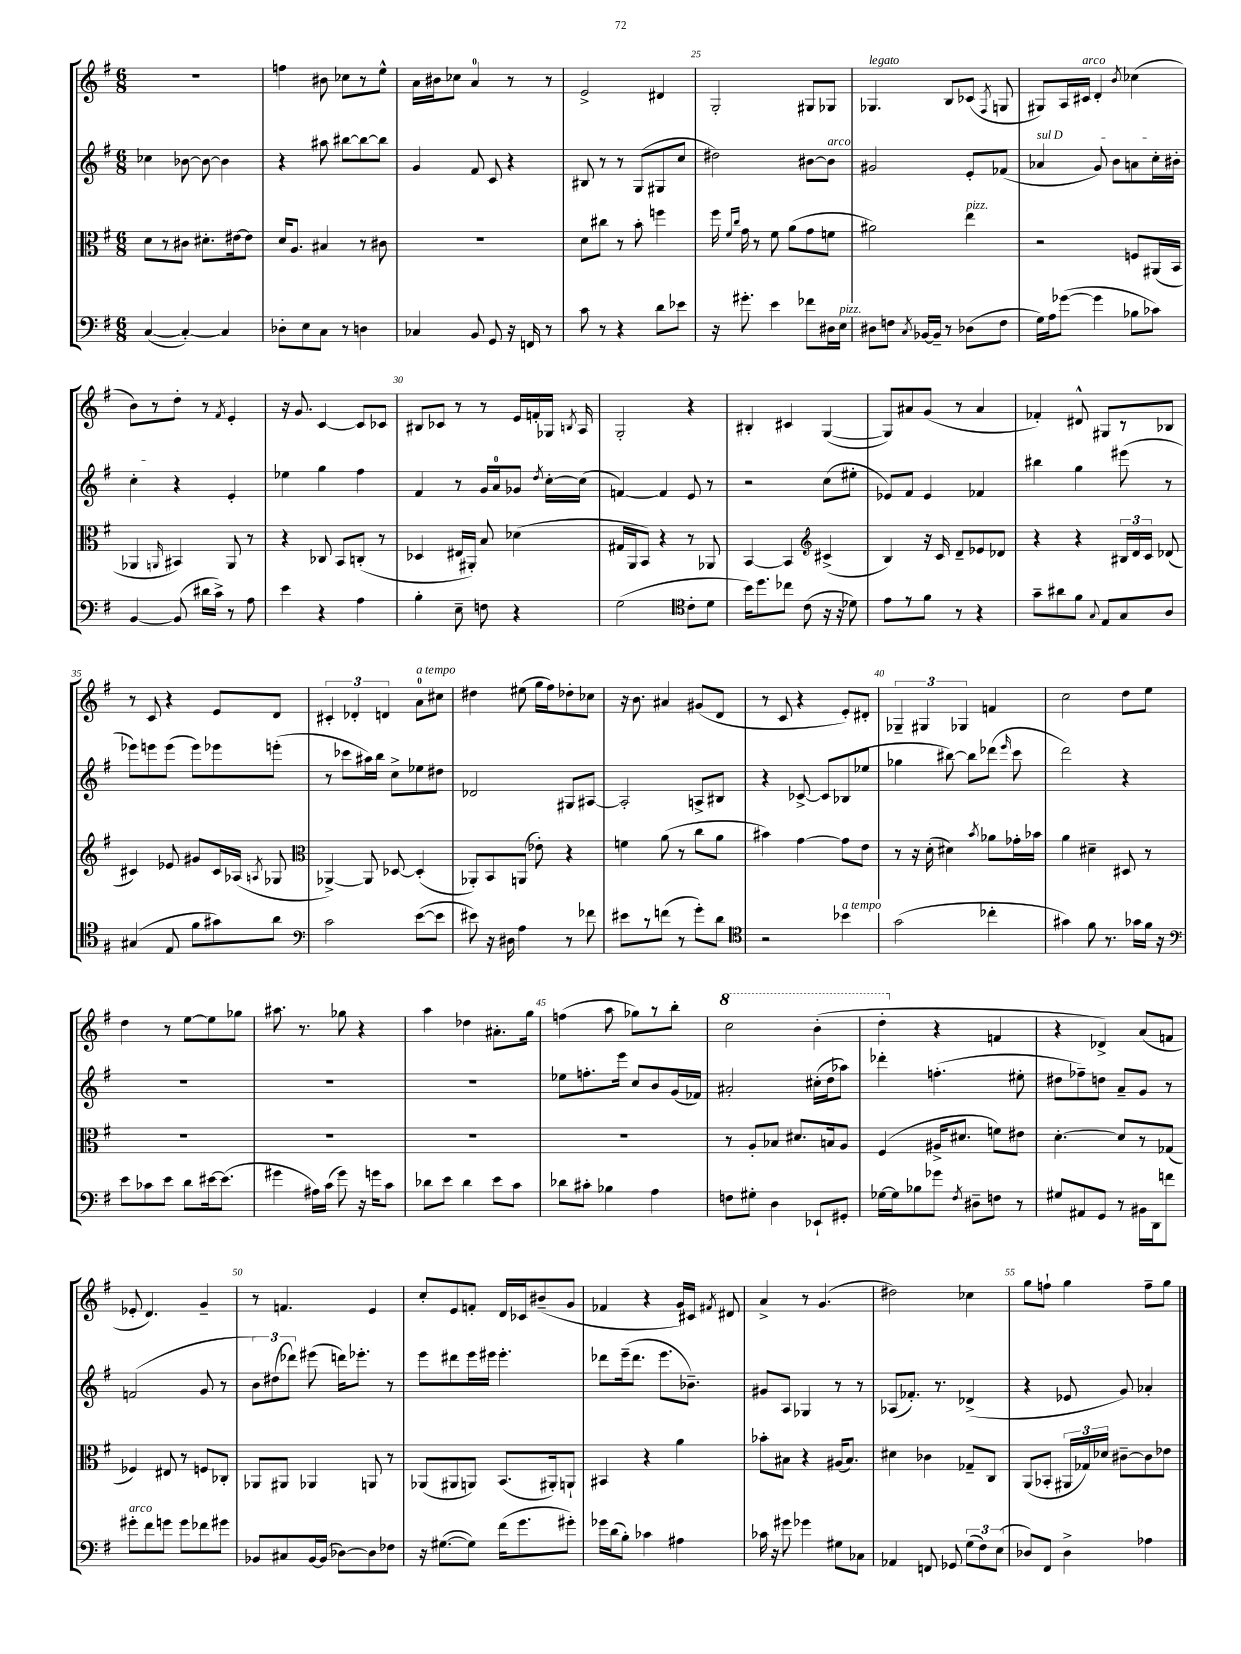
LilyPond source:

<<
\new StaffGroup <<
\new Staff = "s0" {
    \clef treble \key g \major \numericTimeSignature \time 6/8
    \autoBeamOff R2. |
    f''4 bis'8 ces''8[ r8 e''8]-^ |
    a'16[ bis'16 ces''8] a'4-0 r8 r8 |
    e'2-> dis'4 |
    g2-. gis8[ ges8] |
    ges4.^\markup { \italic "legato" } b8[ ces'8]( \acciaccatura { fis8 } g8 |
    gis8[) a16 cis'16]^\markup { \italic "arco" } d'4-. \acciaccatura { b'8 } ces''4( |
    b'8[) r8 d''8]-. r8 \acciaccatura { fis'8 } e'4-. |
    r16 g'8. c'4~ c'8[ ces'8] |
    bis8[ ces'8] r8 r8 e'16[ f'16-. ges16] \acciaccatura { b8 } a16 |
    g2-. r4 |
    bis4-. cis'4 g4~( |
    g8[) ais'8 g'8]( r8 ais'4 |
    fes'4-.) dis'8-^ gis8[ r8 bes8] |
    r8 c'8 r4 e'8[ d'8] |
    \tuplet 3/2 { cis'4-. des'4-. d'4 } a'8[-0^\markup { \italic "a tempo" } cis''8] |
    dis''4 eis''8( g''16[ fis''16) des''8-. ces''8] |
    r16 b'8. ais'4 gis'8[( d'8] |
    r8 c'8 r4 e'8[-.) dis'8]-. |
    \tuplet 3/2 { ges4-- gis4 ges4 } f'4 |
    c''2 d''8[ e''8] |
    d''4 r8 e''8[~ e''8 ges''8] |
    ais''8. r8. ges''8 r4 |
    a''4 des''4 ais'8.[-. g''16] |
    f''4( a''8 ges''8[) r8 b''8]-. |
    \ottava #1 c'''2 b''4-.( |
    d'''4-. \ottava #0 r4 f'4 |
    r4 des'4->) a'8[( f'8] |
    ees'8-. d'4.) g'4-- |
    r8 f'4. e'4 |
    c''8[-. e'8 f'8]-. d'16[ ces'16 bis'8--( g'8] |
    fes'4 r4 g'16[) cis'16] \acciaccatura { fis'8 } dis'8 |
    a'4-> r8 g'4.( |
    dis''2) ces''4 |
    g''8[ f''8]-! g''4 f''8[-- g''8] \bar "|." |
}
\new Staff = "s1" {
    \clef treble \key g \major \numericTimeSignature \time 6/8
    \autoBeamOff ces''4 bes'8~ bes'8~ bes'4 |
    r4 ais''8 bis''8[~ bis''8~ bis''8] |
    g'4 fis'8 c'8 r4 |
    bis8 r8 r8 g8[( gis8 c''8] |
    dis''2) bis'8[~ bis'8]^\markup { \italic "arco" } |
    gis'2 e'8[-. fes'8]( |
    \once \override TextSpanner.bound-details.left.text = \markup { \italic "sul D" } aes'4\startTextSpan g'8) b'8[ a'8 c''16-. bis'16]-. |
    c''4-.\stopTextSpan r4 e'4-. |
    ees''4 g''4 fis''4 |
    fis'4 r8 g'16[ a'16-0 ges'8] \acciaccatura { d''8 } c''16[~-. c''16]( |
    f'4~) f'4 e'8 r8 |
    r2 c''8[( eis''8]-. |
    ees'8[) fis'8] ees'4 fes'4 |
    bis''4 g''4 eis'''8( r8 |
    ees'''8[) e'''8 e'''8]( e'''8[) ees'''8 e'''8]-.( |
    r8 ces'''8[ ais''16) b''16] c''8[-> ees''8 dis''8] |
    des'2 gis8[ ais8]~ |
    ais2-. a8[-> bis8] |
    r4 ces'8~-> ces'8[ bes8( ees''8] |
    ges''4 bis''8~) bis''8[ des'''8]( \grace { e'''16 } c'''8 |
    d'''2) r4 |
    R2. |
    R2. |
    R2. |
    ees''8[ f''8.-. e'''16] c''8[ b'8 g'16( fes'16]) |
    ais'2-. cis''16[-.( d''16 aes''8]) |
    des'''4-. f''4.-.( eis''8-. |
    dis''8[ fes''8--) d''8] a'8[-- g'8] r8 |
    f'2( g'8 r8 |
    \tuplet 3/2 { b'8[) dis''8( des'''8]) } eis'''8( d'''16[) ees'''8.]-. r8 |
    e'''8[ dis'''8 e'''16 eis'''16] eis'''4.-. |
    des'''8[ e'''16--( des'''8.] e'''8.[ bes'8.]--) |
    gis'8[ a8] ges4 r8 r8 |
    aes8[( fes'8.]-.) r8. des'4->( |
    r4 ees'8 g'8) aes'4-. \bar "|." |
}
\new Staff = "s2" {
    \clef alto \key g \major \numericTimeSignature \time 6/8
    \autoBeamOff d'8[ r8 cis'8] dis'8.[-. eis'16~ eis'8] |
    d'16[ a8.] bis4 r8 cis'8 |
    R2. |
    d'8[ cis''8] r8 b'8-. f''4 |
    fis''16 \grace { fis'16[ c''16] } g'16 r8 fis'8 a'8[( g'8 f'8] |
    ais'2) e''4^\markup { \italic "pizz." } |
    r2 f8[ ais,16( b,16] |
    aes,4 \grace { a,16 } bis,4) a,8 r8 |
    r4 ces8 b,8[ c8]-.( r8 |
    des4 eis16[ ais,16]-.) b8 des'4( |
    gis16[ a,16 b,8]) r4 r8 aes,8 |
    b,4~ b,4 \clef treble cis'4->( |
    b4) r16 c'16 d'8[-- ees'8 des'8] |
    r4 r4 \tuplet 3/2 { bis16[ d'16 c'16] } des'8( |
    cis'4) ees'8 gis'8[ cis'16 aes16]( \acciaccatura { a8 } ges8 |
    \clef alto aes,4~->) aes,8 des8~ des4-.( |
    aes,8[-.) b,8 a,8]( ees'8-.) r4 |
    f'4 a'8( r8 c''8[ a'8] |
    bis'4) g'4~ g'8[ e'8] |
    r8 r16 d'16-.( dis'4) \acciaccatura { b'8 } aes'8[ ges'16-. bes'16] |
    a'4 dis'4-- dis8 r8 |
    R2. |
    R2. |
    R2. |
    R2. |
    r8 a8[-. bes8] dis'8.[ b16 a8] |
    fis4( ais16[-> dis'8.] f'8[) eis'8] |
    d'4.~-. d'8[ r8 ges8]( |
    fes4) eis8 r8 f8[ ces8]-. |
    aes,8[ ais,8] aes,4 a,8 r8 |
    aes,8[( ais,8 a,8]) b,8.[( ais,16-.) a,8]-! |
    bis,4 r4 a'4 |
    bes'8[-. bis8] r4 ais16[( bis8.]) |
    dis'4 ces'4 ges8[-- c8] |
    a,8[( bes,8]-. \tuplet 3/2 { ais,16[ ges16) des'16] } cis'8[~-- cis'8 ees'8] \bar "|." |
}
\new Staff = "s3" {
    \clef bass \key g \major \numericTimeSignature \time 6/8
    \autoBeamOff c4~( c4~-.) c4 |
    des8[-. e8 c8] r8 d4 |
    ces4 b,8 g,8 r16 f,16 r8 |
    c'8 r8 r4 d'8[ ees'8] |
    r16 gis'8.-. e'4 fes'8[ dis16 e16]^\markup { \italic "pizz." } |
    dis8[ f8] \acciaccatura { c8 } bes,16[~ bes,16]-- r8 des8[( f8] |
    g16[) a16 ges'8]~( ges'4 bes8[ ces'8]) |
    b,4~ b,8( dis'16[ c'16]->) r8 a8 |
    e'4 r4 a4 |
    b4-. e8-- f8 r4 |
    g2( \clef tenor c'8[-. d'8] |
    b'16[) d''8. ces''8] c'8( r16 r16 des'8) |
    e'8[ r8 fis'8] r8 r4 |
    g'8[-- ais'8 fis'8] \appoggiatura { g8 } e8[ g8 a8] |
    gis4( e8 fis'8[ gis'8) a'8] |
    \clef bass c'2 e'8[~( e'8] |
    eis'8) r16 dis16 a4 r8 fes'8 |
    eis'8[ r8 f'8]( r8 g'8[-.) d'8] |
    \clef tenor r2 bes'4^\markup { \italic "a tempo" } |
    g'2( ces''4-. |
    gis'4) fis'8 r8. ges'16[ fis'16] r16 |
    \clef bass e'8[ ces'8 e'8] d'8[ eis'16~ eis'8.]( |
    gis'4 ais16[) c'16]( gis'8) r16 g'16[ c'8] |
    des'8[ e'8] des'4 e'8[ c'8] |
    des'8[ cis'8]-. bes4 a4 |
    f8[ gis8]-. d4 ees,8[-! gis,8]-. |
    ges16[~ ges16 bes8 ges'8] \acciaccatura { fis8 } dis8[-- f8] r8 |
    gis8[ ais,8 g,8] r8 bis,16[ d,16 f'8] |
    gis'8[-.^\markup { \italic "arco" } fis'8 g'8] g'8[ fes'8 gis'8] |
    bes,8[ cis8 bes,16~ bes,16]( des8[~) des8 fes8] |
    r16 gis8.[~( gis8]) fis'16[( g'8. gis'8]-.) |
    ges'16[ d'16( b8]-.) ces'4 ais4 |
    ces'16 r16 gis'8 ges'4 gis8[ ces8] |
    aes,4 f,8 ges,8 \tuplet 3/2 { g8[( fis8) e8]( } |
    des8[) fis,8] des4-> aes4 \bar "|." |
}
>>
>>
\layout { \context { \Score currentBarNumber = #21 \override BarNumber.break-visibility = ##(#f #t #t) barNumberVisibility = #(every-nth-bar-number-visible 5) } }
